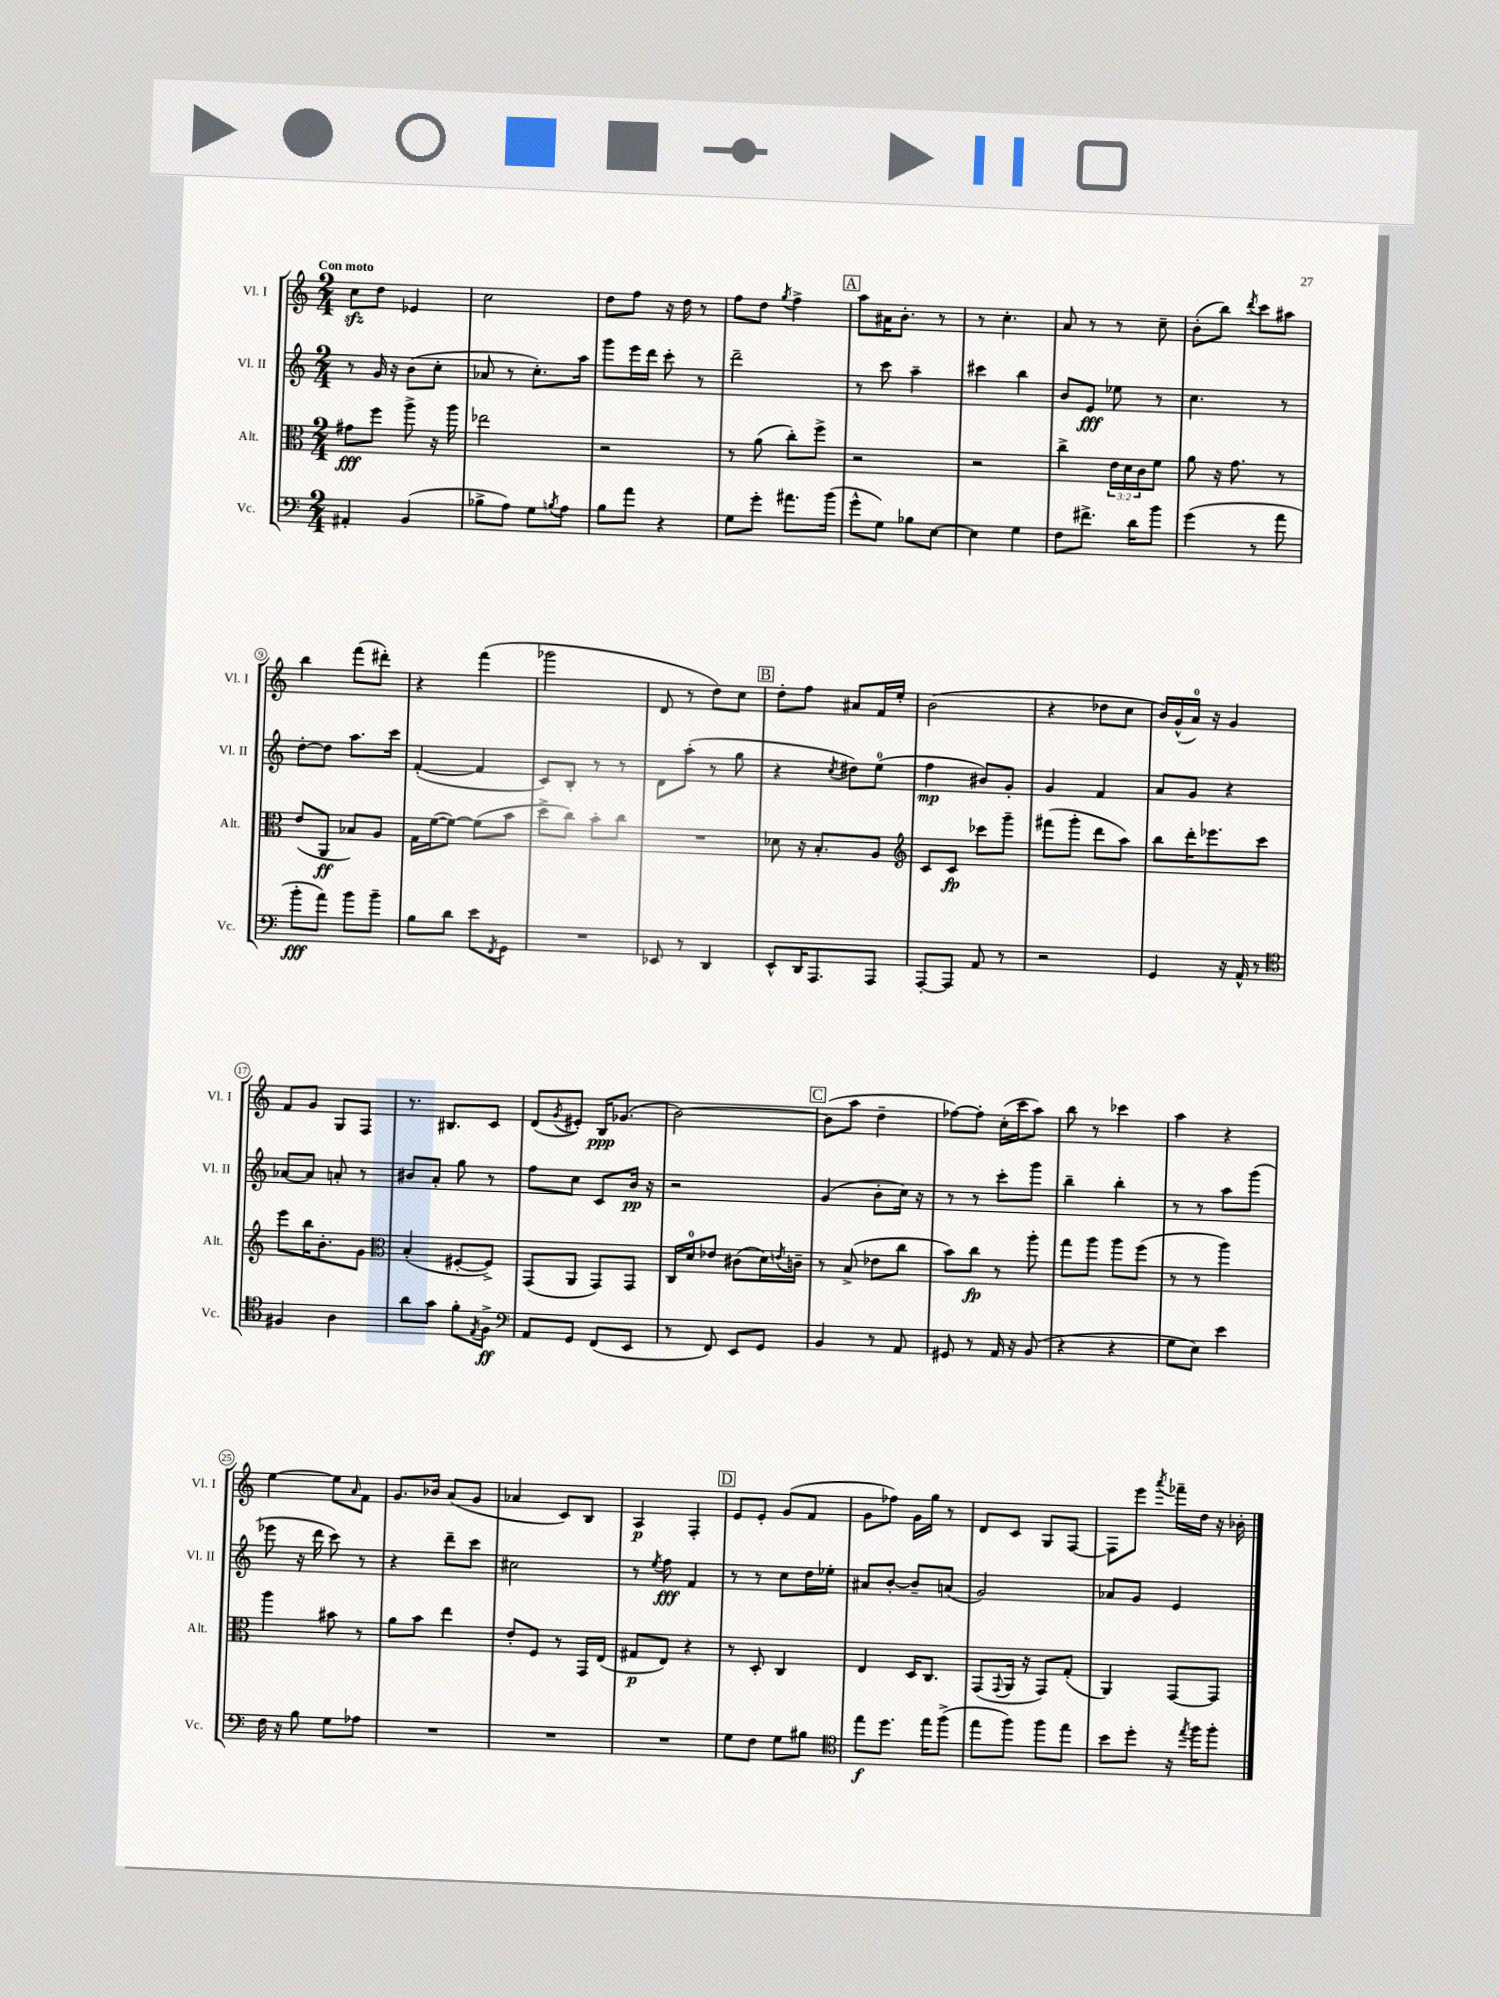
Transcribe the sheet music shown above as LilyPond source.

<<
\new StaffGroup <<
\new Staff = "s0" \with { instrumentName = "Vl. I" shortInstrumentName = "Vl. I" } {
    \clef treble \key c \major \numericTimeSignature \time 2/4 \tempo "Con moto"
    c''8\sfz d''8 ees'4 |
    c''2 |
    d''8 f''8 r16 d''16 r8 |
    f''8 d''8 \acciaccatura { g''8 } f''4-> |
    \mark \markup { \box "A" } a''8 ais'16 b'8.-. r8 |
    r8 c''4.-. |
    a'8 r8 r8 c''8-- |
    b'8-.( b''8) \acciaccatura { d'''8 } c'''8 ais''8 |
    b''4 f'''8( dis'''8-.) |
    r4 f'''4( |
    ges'''2 |
    d'8 r8 d''8) c''8 |
    \mark \markup { \box "B" } d''8-. f''8 ais'8 f'16 e''16-. |
    b'2( |
    r4 des''8 c''8 |
    b'16) g'16-^( a'16-0) r16 g'4 |
    f'8 g'8 g8 f8 |
    r8. bis8. c'8 |
    d'8( \acciaccatura { g'8 } eis'8-.) b16\ppp ges'8.( |
    b'2~) |
    \mark \markup { \box "C" } b'8( a''8 d''4-- |
    fes''8~) fes''8-. c''16-.( c'''16 a''8) |
    b''8 r8 ces'''4 |
    a''4 r4 |
    e''4~ e''8 \grace { a'16 } f'8 |
    g'8. bes'16 a'8( g'8 |
    aes'4 c'8) b8 |
    a4\p f4-. |
    \mark \markup { \box "D" } e'8 e'8-. g'8( f'8 |
    g'8 fes''8) g'16 g''16 r8 |
    d'8 c'8 g8 f8~ |
    f8 e'''8 \acciaccatura { a'''8 } fes'''16-- d''16 r16 bes'16-. \bar "|." |
}
\new Staff = "s1" \with { instrumentName = "Vl. II" shortInstrumentName = "Vl. II" } {
    \clef treble \key c \major \numericTimeSignature \time 2/4
    r8 g'16 r16 b'8( c''8-. |
    aes'8 r8 c''8.-.) a''16 |
    g'''8 e'''16 d'''16 c'''8-. r8 |
    d'''2-- |
    \mark \markup { \box "A" } r8 c'''8 a''4-- |
    cis'''4 b''4 |
    b'8 e'8\fff ees''8 r8 |
    c''4. r8 |
    d''8~-. d''8 a''8. c'''16 |
    f'4~-.( f'4 |
    c'8) b8-. r8 r8 |
    d'8 a''8-.( r8 g''8 |
    \mark \markup { \box "B" } r4 \acciaccatura { c''8 } dis''8) e''8-0( |
    f''4\mp bis'8) g'8-. |
    g'4 f'4 |
    a'8 g'8 r4 |
    aes'8~ aes'8 a'8-. r8 |
    bis'8 a'8-. g''8 r8 |
    f''8 c''8 c'8 b'16\pp r16 |
    r2 |
    \mark \markup { \box "C" } g'4( b'8-. c''16) r16 |
    r8 r8 c'''8-. g'''8 |
    b''4-- b''4-. |
    r8 r8 a''8 g'''8( |
    ees'''8 r16 d'''16 c'''8) r8 |
    r4 d'''8-- c'''8 |
    cis''2 |
    r8 \acciaccatura { e''8 } f''8\fff f'4 |
    \mark \markup { \box "D" } r8 r8 c''8 d''16 ees''16-. |
    ais'8 b'8~-. b'8-- a'8( |
    g'2) |
    aes'8 g'8 e'4 \bar "|." |
}
\new Staff = "s2" \with { instrumentName = "Alt." shortInstrumentName = "Alt." } {
    \clef alto \key c \major \numericTimeSignature \time 2/4 \override Staff.TupletNumber.text = #tuplet-number::calc-fraction-text
    gis'8\fff f''8 a''8-> r16 a''16 |
    ees''2 |
    r2 |
    r8 a'8( c''8-.) f''8-> |
    \mark \markup { \box "A" } r2 |
    r2 |
    c''4-> \tuplet 3/2 { e'16 d'16 c'16 } f'8 |
    a'8 r16 g'8. r8 |
    e'8( a,8\ff bes8) a8 |
    g16 f'16~( f'8~) f'8( b'8 |
    d''8-> c''8) b'8-. c''8 |
    R2 |
    \mark \markup { \box "B" } des'8 r16 b8.-. a8 |
    \clef treble c'8 c'8\fp ces'''8 g'''8-- |
    fis'''8( g'''8-. d'''8 a''8) |
    b''8 d'''16-. ees'''8. c'''8 |
    e'''8 b''16 b'8.-. g'8 |
    \clef alto b4-.( fis8~-. fis8->) |
    g,8( a,8 g,8) g,8 |
    c16 d'16-0 ees'8 cis'8( d'16) \acciaccatura { e'8 } c'16-- |
    \mark \markup { \box "C" } r8 b8->( ees'8 c''8 |
    b'8) c''8\fp r8 a''8-. |
    g''8 a''8 a''8 f''8( |
    r8 r8 a''4) |
    a''4 bis'8 r8 |
    a'8 b'8 e''4 |
    e'8-. f8 r8 g,16 e16( |
    gis8\p e8) r4 |
    \mark \markup { \box "D" } r8 d8-. c4 |
    e4 d16 c8. |
    g,8( \appoggiatura { g,8 } a,16 r16 g,8) g8-.( |
    a,4) g,8~ g,8 \bar "|." |
}
\new Staff = "s3" \with { instrumentName = "Vc." shortInstrumentName = "Vc." } {
    \clef bass \key c \major \numericTimeSignature \time 2/4
    ais,4-. b,4( |
    bes8-> a8) g8 \acciaccatura { b8 } a8 |
    b8 a'8 r4 |
    g8 g'8-. ais'8. b'16( |
    \mark \markup { \box "A" } g'8-^ g8) bes8 e8~ |
    e4 g4 |
    f8 fis'8.-> d'16 b'8 |
    g'4( r8 a'8 |
    b'8-.\fff a'8) b'8 b'8-- |
    b8 d'8 e'8 \acciaccatura { f,8 } g,8 |
    R2 |
    ees,8 r8 d,4 |
    \mark \markup { \box "B" } e,8-^ d,16 a,,8. a,,8 |
    a,,8~-. a,,8 a,8 r8 |
    r2 |
    g,4 r16 a,16-^ r8 |
    \clef tenor fis4 a4 |
    a'8 g'8 f'8-. \acciaccatura { e8 } f8->\ff |
    \clef bass a,8 g,8 f,8( e,8 |
    r8 f,8) e,8 g,8 |
    \mark \markup { \box "C" } b,4 r8 a,8 |
    gis,8 r8 a,16 r16 b,8( |
    r4 r4 |
    g8 e8) e'4 |
    f16 r16 b8 g8 aes8 |
    R2 |
    R2 |
    R2 |
    \mark \markup { \box "D" } g8 f8 g8 bis8 |
    \clef tenor e''8\f d''8. e''16 f''8->( |
    e''8 f''8) f''8 e''8 |
    b'8 d''8-. r16 \acciaccatura { e''8 } f''16 f''8-. \bar "|." |
}
>>
>>
\layout { \context { \Score \override BarNumber.stencil = #(make-stencil-circler 0.1 0.3 ly:text-interface::print) } }
